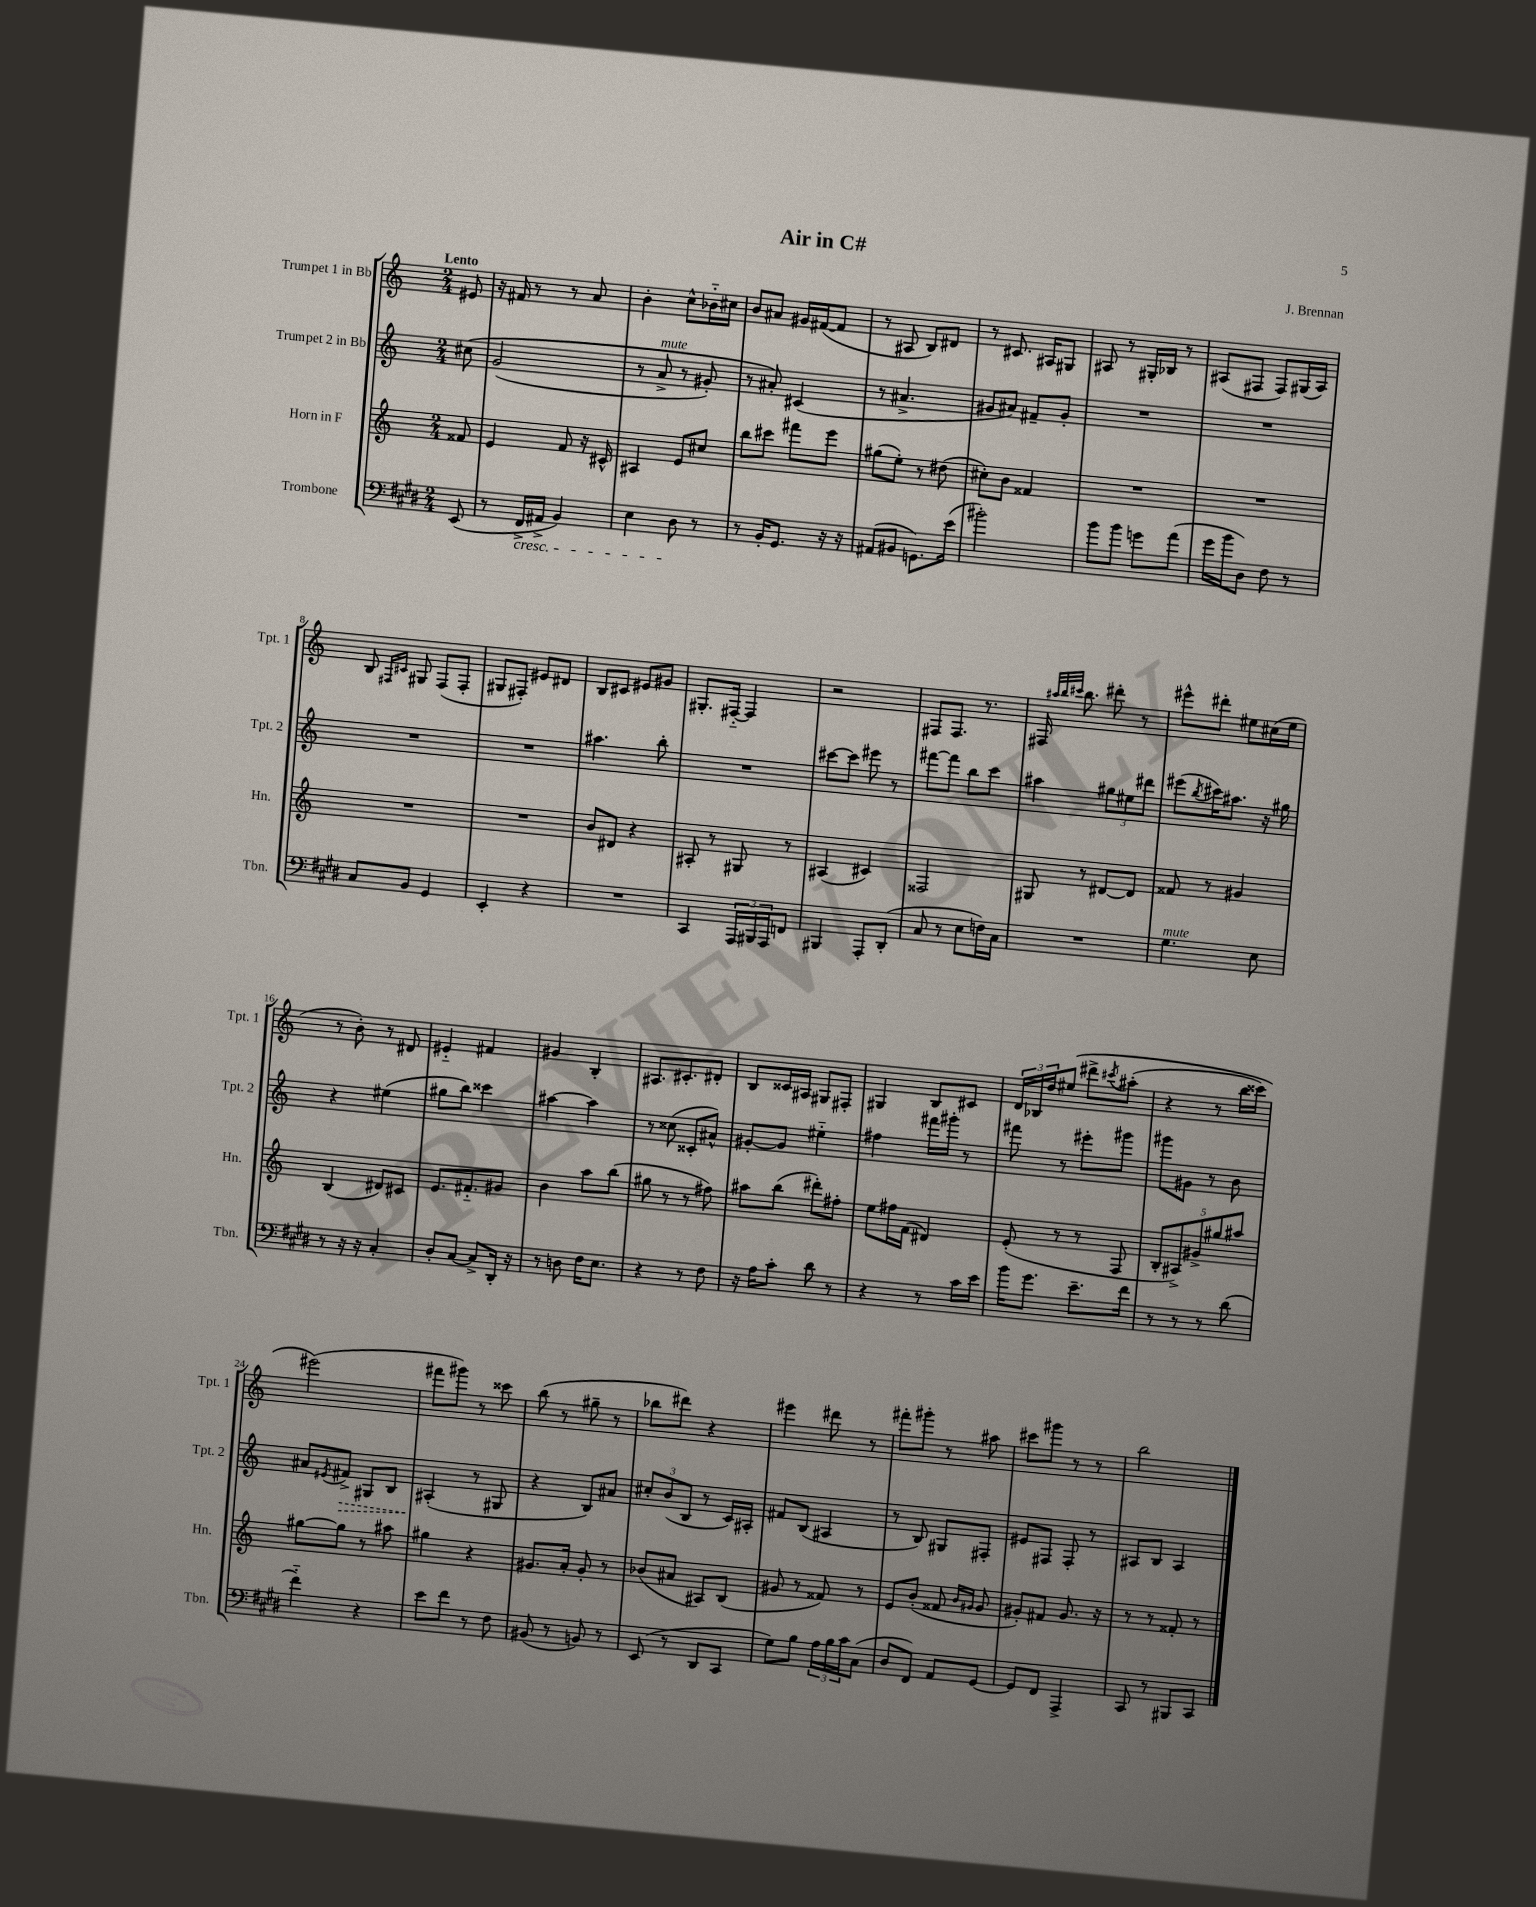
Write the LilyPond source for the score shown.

\header { title = "Air in C#" composer = "J. Brennan" }
<<
\new StaffGroup <<
\new Staff = "s0" \with { instrumentName = "Trumpet 1 in Bb" shortInstrumentName = "Tpt. 1" } {
    \clef treble \key c \major \numericTimeSignature \time 2/4 \partial 8 \tempo "Lento"
    eis'8 |
    r16 fis'16 r8 r8 a'8 |
    b'4-. c''8-^ bes'16-_ cis''16 |
    b'8 ais'8 gis'16 fis'16~( fis'8 |
    r8 ais8 b8) dis'8 |
    r8 cis'8. ais16 gis8 |
    ais8 r8 gis16-. bes16 r8 |
    ais8( fis8 fis8) gis16( ais16) |
    b8 \grace { fis16 cis'16 } gis8 fis8( fis8-. |
    gis8 fis8-.) eis'8 dis'8 |
    b8 cis'8 eis'8 gis'8 |
    gis8.-. fis16~-_ fis4 |
    r2 |
    fis8 fis8. r8. |
    fis16 \grace { ais''32 b''32 cis'''32 } b''8. dis'''8-. r8 |
    eis'''8-^ dis'''8-. eis''8 cis''16( eis''16 |
    r8 b'8-.) r8 dis'8 |
    eis'4-_ fis'4 |
    gis'4 b4-. |
    ais8. cis'8.-. dis'8-. |
    b8 cisis'16 ais16 gis8 fis8-. |
    gis4 b8 cis'8 |
    \tuplet 3/2 { d'16 bes16 d''16 } eis''8\( dis'''8-> \acciaccatura { cis'''8 } ais''8-.( |
    r4 r8 b''16 cisis'''16) |
    eis'''2(\) |
    fis'''8 gis'''8) r8 cisis'''8 |
    b''8( r8 gis''8-- r8 |
    bes''8 dis'''8) r4 |
    eis'''4 dis'''8 r8 |
    fis'''8-. gis'''8-. r8 ais''8 |
    cis'''8 gis'''8 r8 r8 |
    b''2 \bar "|." |
}
\new Staff = "s1" \with { instrumentName = "Trumpet 2 in Bb" shortInstrumentName = "Tpt. 2" } {
    \clef treble \key c \major \numericTimeSignature \time 2/4 \partial 8
    cis''8\( |
    g'2( |
    r8 a'8->^\markup { \italic "mute" } r8 gis'8-.) |
    r8 ais'8-.\) cis'4( |
    r8 ais'4.-> |
    gis'8 ais'8) fis'8-- gis'8-. |
    R2 |
    R2 |
    R2 |
    R2 |
    ais''4. b''8-. |
    R2 |
    cis'''8~ cis'''8 eis'''8 r8 |
    fis'''8~ fis'''8 b''8 c'''8 |
    ais''4 \tuplet 3/2 { gis''8 eis''8 dis'''8 } |
    eis'''8( \acciaccatura { b''8 } cis'''16) ais''8. r16 gis''16 |
    r4 eis''4( |
    gis''8 b''8) cisis'''4 |
    ais''4~ ais''4 |
    r8 cisis''8( cisis'8-. ais'8-^) |
    gis'8~-. gis'8 eis''4-_ |
    fis''4 fis'''16 gis'''16-. r8 |
    fis'''8 r8 eis'''8-. gis'''8 |
    gis'''8 gis'8 r8 b'8 |
    ais'8 \acciaccatura { eis'8 } \once \override Hairpin.style = #'dashed-line fis'8->\> gis8 b8 |
    ais4-.\!( r8 gis8 |
    r4 b8) ais'8 |
    \tuplet 3/2 { cis''8-. b'8( b8 } r8 c'16) ais16-. |
    fis'8 b8( ais4 |
    r8 b8) gis8 fis8-. |
    eis'8 fis8 fis8-. r8 |
    ais8 b8 ais4 \bar "|." |
}
\new Staff = "s2" \with { instrumentName = "Horn in F" shortInstrumentName = "Hn." } {
    \clef treble \key c \major \numericTimeSignature \time 2/4 \partial 8
    fisis'8 |
    e'4 f'8 r16 cis'16-^ |
    ais4 e'8 cis''8 |
    b''8 cis'''8 fis'''8 e'''8 |
    gis''8( e''8-.) r8 dis''8( |
    cis''8-.) b'8 fisis'4 |
    R2 |
    R2 |
    R2 |
    R2 |
    b'8 dis'8 r4 |
    ais8-. r8 gis8 r8 |
    ais4( cis'4) |
    fisis2 |
    gis8 r8 dis'8~ dis'8 |
    fisis'8 r8 gis'4 |
    b4( dis'8) cis'8 |
    e'8. fis'8.-_ gis'8 |
    b'4 a''8 b''8( |
    gis''8 r8 r8 fis''8) |
    ais''8 b''8( dis'''8-.) fis''8-. |
    e''8 fis''16 f'16( dis'4) |
    e'8-.( r8 r8 f8 |
    \tuplet 5/4 { b8-. ais8->) gis'8-> gis''8 ais''8 } |
    gis''8~ gis''8 r8 ais''8 |
    gis''4 r4 |
    gis'8. a'16-. gis'8-. r8 |
    bes'8( ais'8 ais8) b8( |
    gis'8 r8 fisis'8) r8 |
    e'8 b'8-.( fisis'8 \grace { b'16 gis'16 } gis'8 |
    gis'8-.) fis'8 gis'8. r16 |
    r8 r8 fisis'8-. r8 \bar "|." |
}
\new Staff = "s3" \with { instrumentName = "Trombone" shortInstrumentName = "Tbn." } {
    \clef bass \key e \major \numericTimeSignature \time 2/4 \partial 8
    e,8( |
    r8 fis,16->\cresc ais,16-> b,4) |
    e4 dis8\! r8 |
    r8 b,16-. gis,8. r16 r16 |
    ais,8( bis,8 g,8.) e'16( |
    bis'2-.) |
    b'8 b'8 g'8 a'8( |
    gis'16 b'16 dis8) fis8 r8 |
    cis8 b,8 gis,4 |
    e,4-. r4 |
    R2 |
    cis,4 \tuplet 3/2 { a,,16 bis,,16 a,,16 } f,8 |
    bis,,4 a,,8-. dis,8-.( |
    cis8 r8 e8 f16) cis16 |
    R2 |
    gis4.^\markup { \italic "mute" } e8 |
    r8 r16 r16 cis4-. |
    dis8-. cis8~ cis8-> dis,16-. r16 |
    r8 d8 fis16 e8. |
    r4 r8 fis8 |
    r16 a16 cis'8-. dis'8 r8 |
    r4 r8 cis'16 e'16 |
    b'16 gis'8. e'8.-- fis'16 |
    r8 r8 r8 dis'8( |
    fis'4-_) r4 |
    e'8 fis'8 r8 fis8 |
    bis,8( r8 b,8) r8 |
    e,8( r8 dis,8 cis,8 |
    gis8) b8 \tuplet 3/2 { a16 b16 cis'16 } cis8( |
    dis8 fis,8) a,8 gis,8~ |
    gis,8 fis,8 a,,4-> |
    cis,8 r8 bis,,8 cis,8 \bar "|." |
}
>>
>>
